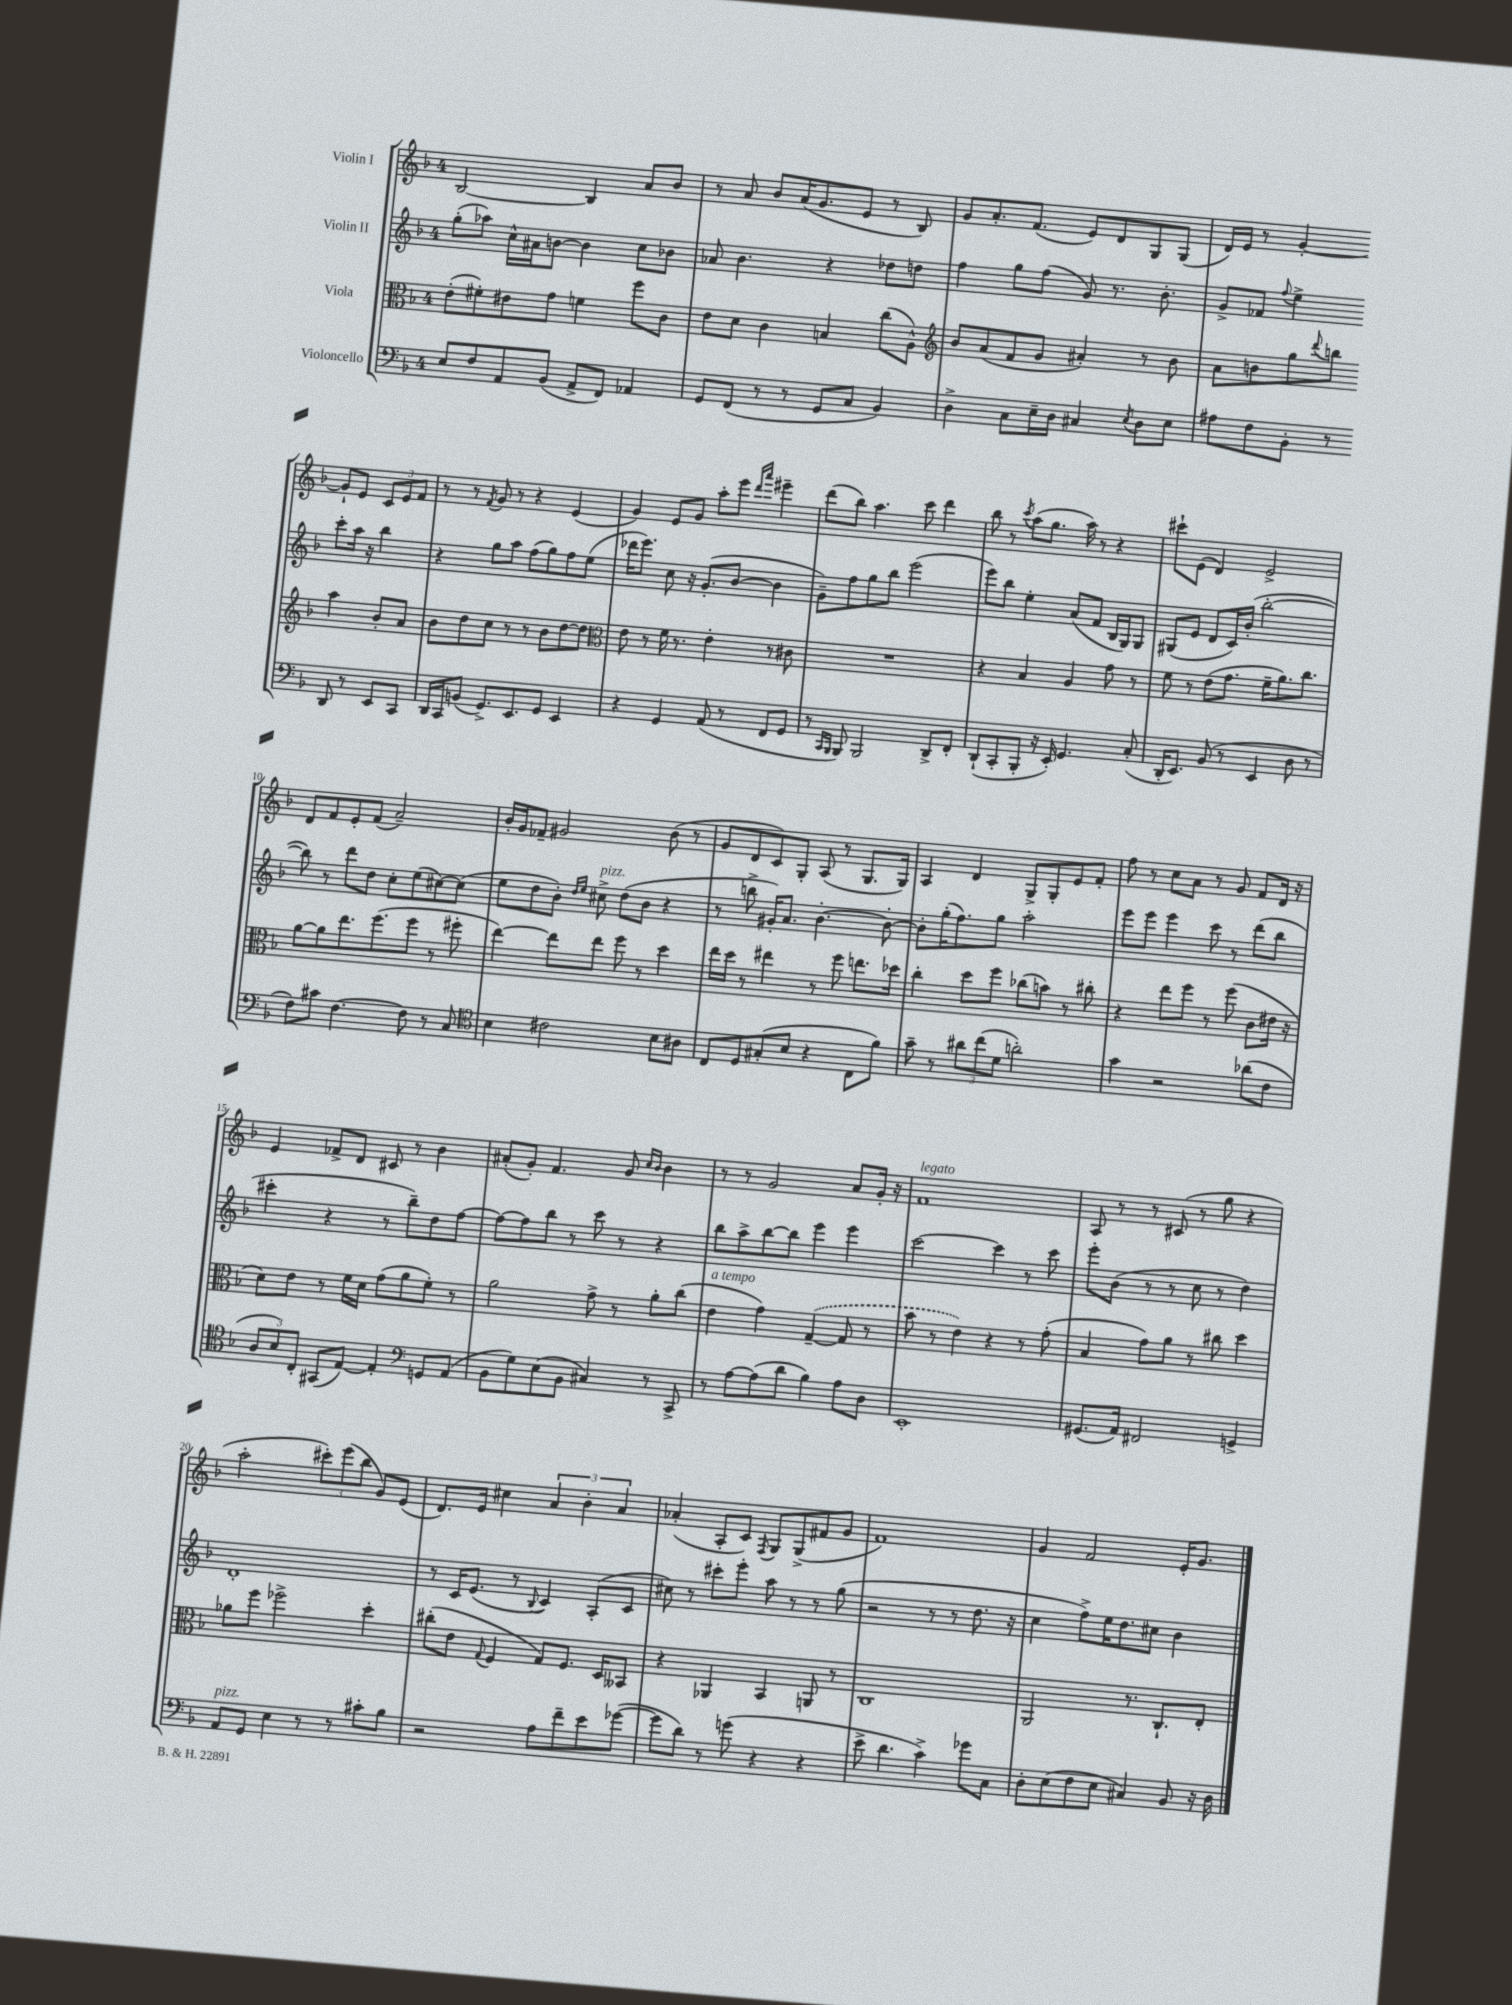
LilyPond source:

<<
\new StaffGroup <<
\new Staff = "s0" \with { instrumentName = "Violin I" } {
    \clef treble \key f \major \once \override Staff.TimeSignature.style = #'single-digit \time 4/4
    bes2~ bes4 a'8 bes'8 |
    r8 a'8 bes'8 a'16( g'8. e'8 r8 bes8) |
    g'8 a'8.-. f'8.( e'8) d'8 g8 g8( |
    d'16) e'16 r8 g'4~-. g'8-! e'8 \tuplet 3/2 { c'8 e'8 f'8 } |
    r8 r8 \acciaccatura { f'8 } g'8 r8 r4 e'4( |
    g'4) e'8 g'8 a''8-. e'''8 \grace { d'''16 a'''16 } eis'''4-- |
    d'''8( bes''8) a''4. c'''8 d'''4 |
    bes''8 r8 \acciaccatura { c'''8 } a''8( g''8. a''16) r8 r4 |
    cis'''8-! e'8( d'4) e'2-> |
    d'8 f'8 e'8-. f'8( a'2--) |
    bes'16-. g'16 fes'8-- gis'2 bes'8( r8 |
    g'8 d'8 c'8) g8-. a8( r8 g8. g16) |
    a4 d'4 g8-> g8-. e'8 f'8-. |
    f''8 r8 c''8 a'8 r8 g'8 f'8 d'16 r16 |
    e'4 fes'8-> d'8 cis'8 r8 bes'4 |
    ais'8-.( g'8-.) f'4. g'8 \grace { c''16 bes'16 } bes'4 |
    r8 r8 g'2 a'8 g'16-. r16 |
    f'1^\markup { \italic "legato" } |
    a8 r8 r8 cis'8( r8 g''8 r4 |
    a''2-. \tuplet 3/2 { cis'''8-.) e'''8( bes''8 } g'8) e'8( |
    d'8.) e'16 cis''4 \tuplet 3/2 { a'4 bes'4-. a'4 } |
    aes'4-.( a8-. c'8) \acciaccatura { f8 } g8 g8->( fis'8 g'8 |
    f'1) |
    g'4 f'2 e'16-. g'8. \bar "|." |
}
\new Staff = "s1" \with { instrumentName = "Violin II" } {
    \clef treble \key f \major \once \override Staff.TimeSignature.style = #'single-digit \time 4/4
    g''8-.( aes''8) c''16-^ ais'16 b'8~ b'4 c''8 bes'8 |
    aes'8 bes'4. r4 des''8 d''8 |
    f''4 g''8 f''8( g'8) r8. bes'8.-. |
    g'8-> fes'8 \appoggiatura { f''8 } e''4-> c'''8-. a''16 r16 bes''4 |
    r4 g''8 a''8 f''8( g''8) f''8 e''8( |
    des'''16 e'''8.) c''8 r16 g'8.-.( bes'8~ bes'4 |
    g'8--) f''8 g''8 bes''8 e'''2( |
    e'''8) bes''8 e''4-. a'8( f'8 bes16 g16) g8 |
    gis8( e'8 d'8 c'16) bes'16-.( bes''2~-. |
    bes''8) r8 d'''8 d''8 c''8-. e''8( cis''8~) cis''8( |
    e''8 d''8 bes'8-.) \grace { d''16 e''16 } cis''8->^\markup { \italic "pizz." } d''8( bes'8 r4 |
    r8 b''8-> gis'16-.) a'8. bes'4.~-. bes'8~-. |
    bes'8-. g''16-.( f''8.) g''8 a''2-. |
    e'''8 e'''8 e'''4 c'''8 r8 d'''8( bes''8 |
    cis'''4-. r4 r8 bes''8--) d''8 f''8~ |
    f''8~ f''8 bes''8 r8 c'''8 r8 r4 |
    bes''8 a''8-> bes''8~ bes''8 e'''4 e'''4 |
    c'''2~ c'''4 r8 c'''8 |
    e'''8-. bes'8( r8 r8 c''8 r8 d''4) |
    d'1-. |
    r8 c'16 e'8.( r8 \appoggiatura { bes8 } c'4) a8-.( c'8 |
    cis''8) r8 cis'''8-. e'''8-. a''8 r8 r8 g''8( |
    r2 r8 r8 d''8. r16 |
    c''4 f''8->) e''16 d''8. cis''8 bes'4 \bar "|." |
}
\new Staff = "s2" \with { instrumentName = "Viola" } {
    \clef alto \key f \major \once \override Staff.TimeSignature.style = #'single-digit \time 4/4
    e'8-.( fis'8-.) eis'8 g'8 f'4 f''8 c'8 |
    e'8 d'8 c'4 b4 c''8( a8-^) |
    \clef treble bes'8 a'8( f'8 g'8 ais'4-.) r8 bes'8 |
    a'8 b'8 g''8 \appoggiatura { d'''8 } b''8 a''4 b'8-. a'8 |
    bes'8 d''8 c''8 r8 r8 bes'8 d''8~ d''8 |
    \clef alto e'8 r8 f'16 r8. e'4-. r8 cis'8 |
    R1 |
    r4 bes4 a4 g'8 r8 |
    f'8 r8 e'8( g'8. f'16-- a'8.) c''8. |
    a'8~ a'8 e''8. f''8.( f''8 r8 fis''8-. |
    e''4~) e''8 e''8 f''8 r8 d''4 |
    e''16 d''16 r8 eis''4 r8 f''8 e''8. des''16 |
    c''4-. d''8 f''8 ces''8( b'8) r8 cis''8-. |
    r4 e''8 f''8 r8 f''8( c'8 eis'16 r16 |
    d'8) e'8 r8 f'16 d'16 g'8( a'8 f'8-.) r8 |
    a'2 g'8-> r8 a'8-. c''8( |
    e'4^\markup { \italic "a tempo" } g'4) \once \slurDashed g4~--( g8 r8 |
    bes'8 r8 e'4) r4 r8 g'8-.( |
    bes4 g'8) a'8 r8 cis''8 d''4 |
    aes'8 f''8 fes''2-> d''4-. |
    cis''8-.( e'8 \appoggiatura { g8 } f4 g8) f8. d16 beses,8 |
    r4 aes,4 bes,4 a,8 r8 |
    c1 |
    a,2 r8. c8.-! e8-. \bar "|." |
}
\new Staff = "s3" \with { instrumentName = "Violoncello" } {
    \clef bass \key f \major \once \override Staff.TimeSignature.style = #'single-digit \time 4/4
    e8 f8 a,8 bes,8( a,8-> f,8) aes,4 |
    g,8 f,8( r8 r8 g,8 c8 bes,4) |
    d4-> c8 e16-- d16 cis4 \acciaccatura { e8 } d8 e8 |
    ais8 f8 bes,8-. r8 d,8 r8 e,8 c,8 |
    d,16 c,16 b,8( g,8.->) e,8. g,8 e,4 |
    r4 g,4 a,8( r8 f,8 g,8 |
    r8 \grace { c,16 bes,,16 } bes,,8) bes,,2 d,8-> f,8-. |
    d,8-!( c,8-. bes,,8-. r16 e,16-.) g,4. c8-.( |
    d,16-. e,8.) bes,8( r8 e,4 d8 r8 |
    f8) cis'8 f4.~ f8 r8 c8 |
    \clef tenor bes4 cis'2 bes8 ais8 |
    c8 d8 gis8-.( bes8 r4 c8 f'8) |
    g'8-- r8 \tuplet 3/2 { ais'8 c''8( d'8 } a'2-.) |
    g'4 r2 aes'8( c'8 |
    \tuplet 3/2 { a8 bes8) c8-. } gis,8( e8~) e4-. \clef bass g,8 a,8( |
    bes,8 g8) e8( bes,8 cis4) r8 c,8-> |
    r8 a8~ a8( d'8 bes4) a8 d8 |
    e,1-. |
    gis,8.( a,16) fis,2 g,4-> |
    a,8^\markup { \italic "pizz." } g,8 e4 r8 r8 cis'8-. bes8 |
    r2 a8 f'8-- e'8 ges'8~( |
    ges'8 d'8) r8 g'8( r4 r4 |
    e'8-> d'4. c'4->) ges'8 c8 |
    d8-. e8( f8 e8 cis4) bes,8 r16 d16 \bar "|." |
}
>>
>>
